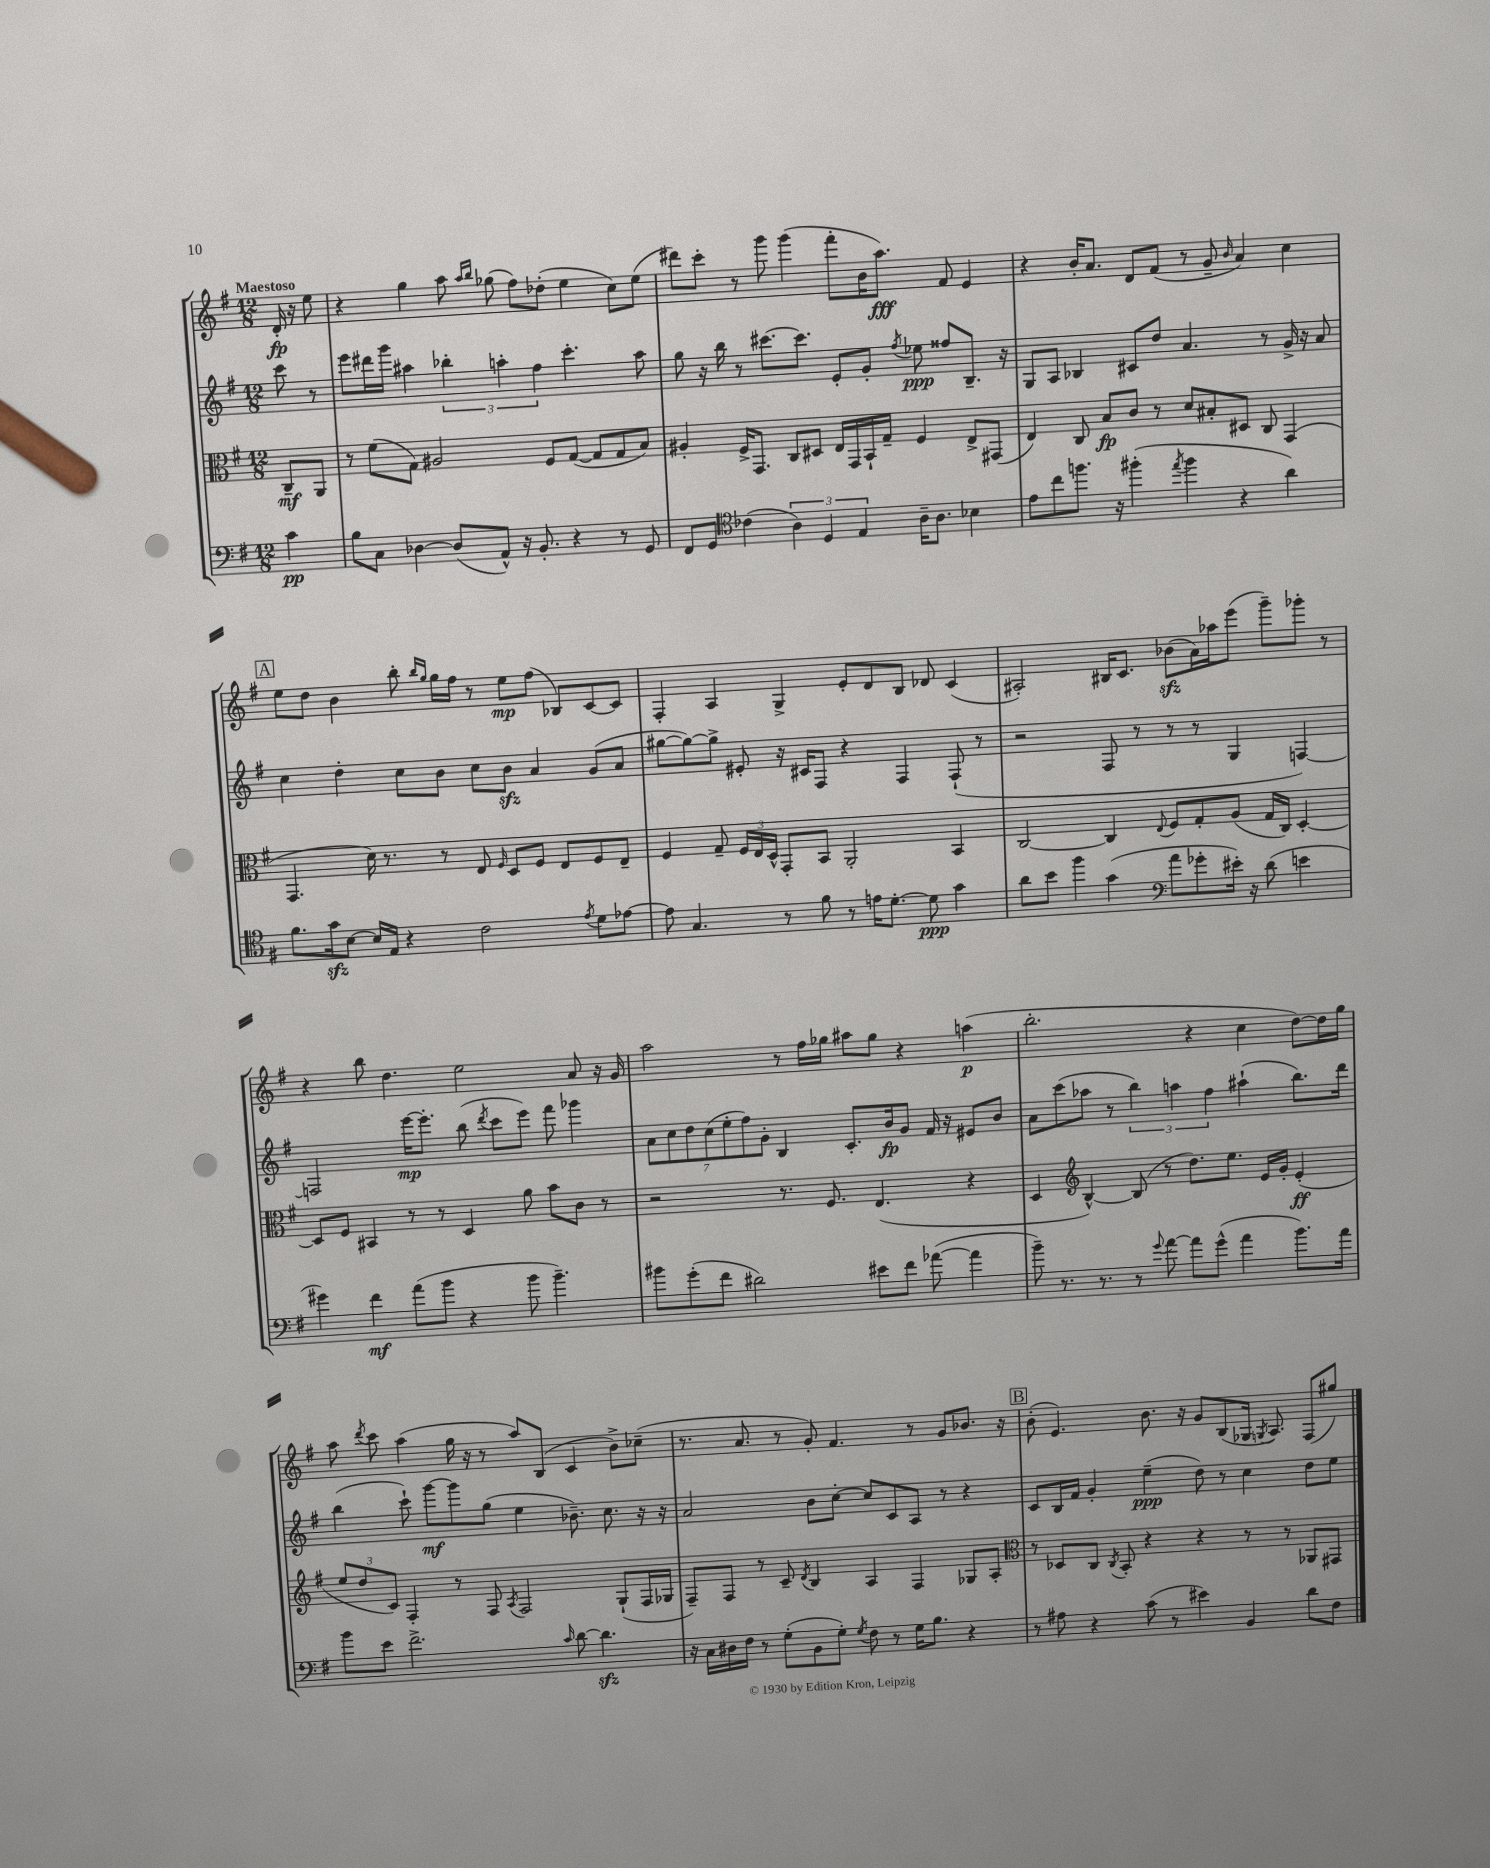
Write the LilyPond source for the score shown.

<<
\new StaffGroup <<
\new Staff = "s0" {
    \clef treble \key g \major \numericTimeSignature \time 12/8 \partial 4 \tempo "Maestoso"
    \autoBeamOff d'16-.\fp r16 e''8 |
    r4 g''4 a''8 \grace { a''16[ b''16] } ges''8( fis''8[) des''8]-.( e''4 c''8[) e''8]( |
    dis'''8[) c'''8]-. r8 g'''8 g'''4( fis'''8[-. b'16 a''8.]\fff) fis'8 e'4 |
    r4 b'16[-. a'8.] d'8[ fis'8]( r8 g'8-- \grace { b'16 } a'4) c''4 |
    \mark \markup { \box "A" } e''8[ d''8] b'4 b''8-. \grace { b''16[ g''16] } g''16[ fis''16] r8 e''8[\mp fis''8]( bes8[) c'8~ c'8] |
    fis4-. a4 g4-> e'8[-. d'8 b8] des'8 c'4( |
    ais2-.) bis16[ c'8.] bes'8[\sfz( a'16) aes''16 e'''8]( g'''8[--) ges'''8]-. r8 |
    r4 b''8 d''4. e''2 a'8 r16 g'16 |
    a''2 r8 fis''16[ ges''16] ais''8[ ges''8] r4 a''4\p( |
    b''2.-. r4 c''4 d''8[~) d''16 g''16] |
    a''8 \acciaccatura { d'''8 } c'''8 a''4( g''16 r16 r8 a''8[) b8]( c'4 b'8[->) ces''8]--( |
    r8. a'8. r8 g'8-.) fis'4. r8 g'8[ bes'8.] r16 |
    \mark \markup { \box "B" } b'8-.( e'4.) b'8. r16 g'8[ b8( ges16] \acciaccatura { g8 } a8.) fis8[( gis''8]) \bar "|." |
}
\new Staff = "s1" {
    \clef treble \key g \major \numericTimeSignature \time 12/8 \partial 4
    \autoBeamOff c'''8 r8 |
    e'''8[ dis'''16 g'''16] ais''4 \tuplet 3/2 { bes''4-. a''4-. fis''4 } c'''4.-. a''8 |
    g''8 r16 b''16 r8 cis'''8.[~ cis'''8.] e'8[-. g'8]-. \acciaccatura { fis''8 } ees''8\ppp fisis''8[ b8.]-- r16 |
    g8[ a8] bes4 cis'8[ d''8] a'4. r8 g'16-> r16 a'8 |
    \mark \markup { \box "A" } c''4 d''4-. c''8[ b'8] c''8[ b'8]\sfz a'4 g'8[( a'8] |
    gis''8[~ gis''8~) gis''8]-> eis'8-. r16 cis'16[ fis8] r4 fis4 fis8-!( r8 |
    r2 fis8 r8 r8 r8 g4 f4~) |
    f2 e'''16[~\mp e'''8.]-. b''8( \acciaccatura { d'''8 } c'''8[ e'''8]) fis'''8 ges'''4 |
    \tuplet 7/4 { a'8[ c''8 d''8 c''8( e''8-. fis''8) g'8]-. } b4 c'8.[-. b'16\fp g'8] fis'16 r16 eis'8[ b'8] |
    a'8[ c'''8( aes''8] r8 \tuplet 3/2 { b''4) a''4 fis''4 } ais''4-!( b''8.[) d'''16] |
    b''4( c'''8-!) g'''8[~\mf g'''8 g''8]( e''4 bes'8.--) c''8. r16 r16 |
    a'2 b'8[ c''8]~-. c''8[ c'8 a8] r8 r4 |
    \mark \markup { \box "B" } c'8[ b16 fis'16] g'4-. e''4--\ppp( d''8) r8 c''4 d''8[ e''8] \bar "|." |
}
\new Staff = "s2" {
    \clef alto \key g \major \numericTimeSignature \time 12/8 \partial 4
    \autoBeamOff c8[--\mf a,8] |
    r8 fis'8[( g8]) ais2 fis8[ g8]~( g8[ g8 b8]) |
    ais4-. fis16[-> g,8.] c8[ dis8] e16[ g,16 b,16-! g16]-- fis4 e8[-> gis,8]( |
    e4) c8 b8[\fp c'8] r8 d'8[ bis8-. dis8] c8 g,4( |
    \mark \markup { \box "A" } g,4. d'16) r8. r8 e8 \grace { fis16 } d8[ fis8] e8[ fis8 e8]-- |
    fis4 g8-- \tuplet 3/2 { fis16[ e16 d16]-^ } g,8[-. b,8] a,2-. b,4 |
    c2~ c4 \appoggiatura { e8 } fis8[ g8-. a8]( g16[ c16]) d4~-. |
    d8[ fis8] bis,4 r8 r8 d4 a'8 b'8[ c'8] r8 |
    r2 r8. fis8. e4.( r4 |
    d4 \clef treble b4~-^) b8( r8 d''8.[) e''8.] e'16[ g'16]-. e'4-.\ff( |
    \tuplet 3/2 { e''8[ d''8 c'8]) } fis4-. r8 fis8 \acciaccatura { a8 } fis2 g8[-!( fis16 ges16] |
    fis8[--) fis8] r8 c'8-- \acciaccatura { d'8 } b4 a4 fis4 ges8[ a8]-. |
    \mark \markup { \box "B" } \clef alto r8 des8[ c8] \acciaccatura { c8 } b,8-. r4 r4 r8 r8 aes,8[ gis,8] \bar "|." |
}
\new Staff = "s3" {
    \clef bass \key g \major \numericTimeSignature \time 12/8 \partial 4
    \autoBeamOff c'4\pp |
    b8[ c8] des4~ des8[( a,8]-^) r16 b,8.-. r4 r8 g,8 |
    fis,8[ g,8] \clef tenor ces'4( \tuplet 3/2 { a4) d4 e4 } a16[-- a8.] bes4 |
    e'8[ c''8 f''8.] r16 fis''4-.( \acciaccatura { e''8 } fis''4 r4 a'4) |
    \mark \markup { \box "A" } fis'8.[ g'16\sfz b8]~ b16[ e16] r4 c'2 \acciaccatura { e'8 } d'8[ ees'8]~ |
    ees'8 g4. r8 fis'8 r8 e'16[ d'8.]~-. d'8\ppp g'4 |
    a'8[ b'8] fis''4 g'4( \clef bass a'8[ ges'8-. eis'16]-.) r16 d'8( e'4 |
    gis'4) fis'4\mf a'8[( b'8] r4 b'8 b'4.--) |
    bis'8[ g'8-.( fis'8] dis'2) eis'8[ fis'8] aes'8~( aes'4 |
    b'8--) r8. r8. r8 \appoggiatura { g'8 } a'8~ a'8[ g'8]-^( a'4 b'8.[) a'16] |
    b'8[ e'8] fis'2.-> \grace { c'16 } d'8~ d'4.\sfz |
    r16 c16[ dis16 fis16] r8 g8[-.( b,8 g8]-.) \acciaccatura { g8 } fis8 r8 g16[ b8.] r4 |
    \mark \markup { \box "B" } r8 ais8 r4 c'8( r8 eis'4) b,4 d'8[ fis8] \bar "|." |
}
>>
>>
\layout { \context { \Score \remove "Bar_number_engraver" } }
